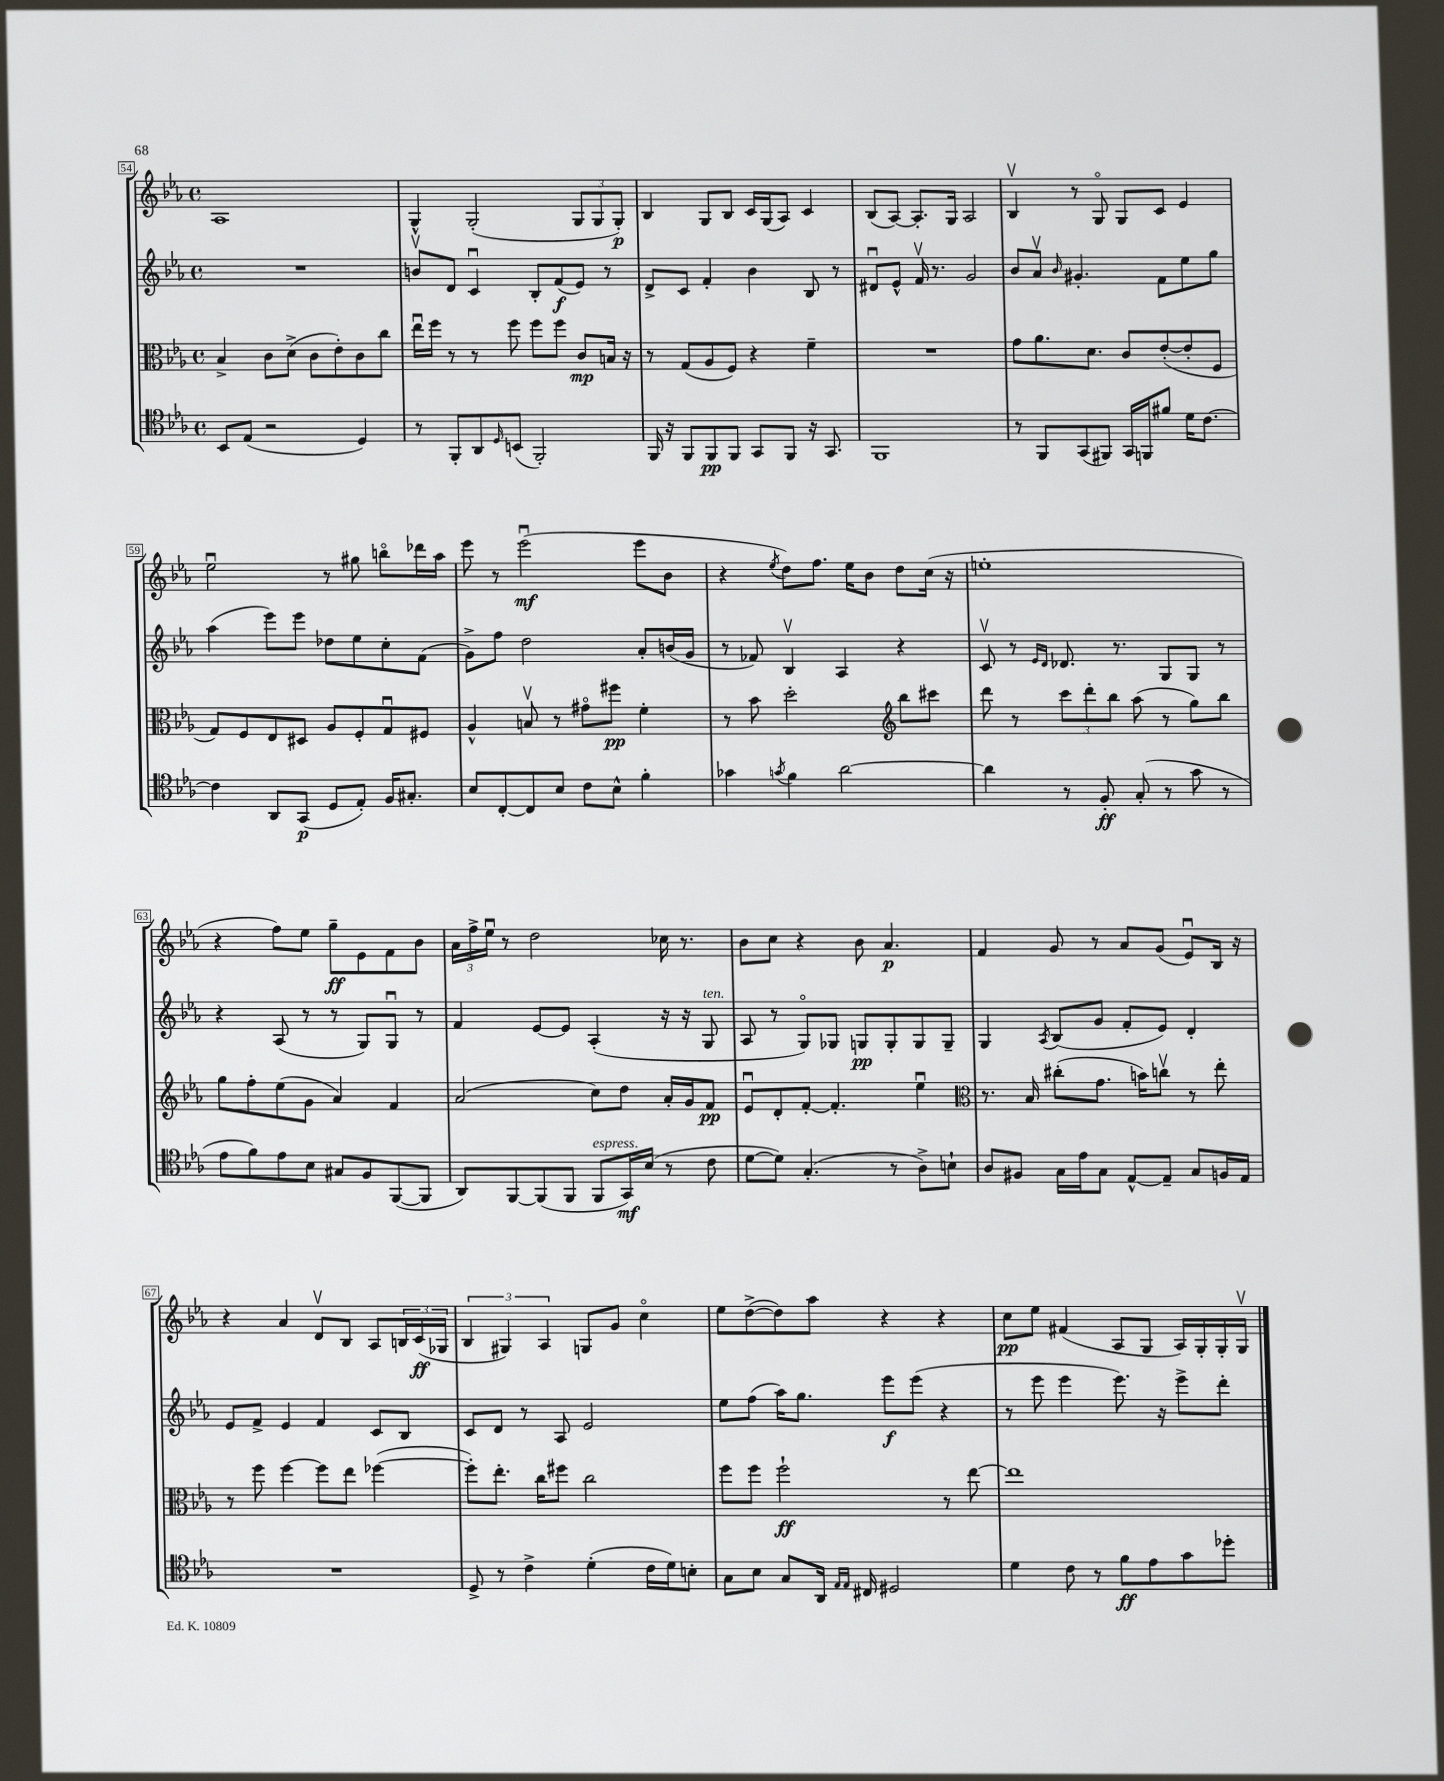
<<
\new StaffGroup <<
\new Staff = "s0" {
    \clef treble \key ees \major \defaultTimeSignature \time 4/4
    aes1 |
    g4-^ g2-.( \tuplet 3/2 { g8 g8 g8-.\p) } |
    bes4 g8 bes8 c'16 g16( aes8) c'4 |
    bes8( aes8~) aes8.-. g16 aes2 |
    bes4\upbow r8 g8\flageolet g8 c'8 ees'4 |
    ees''2\downbow r8 gis''8 b''8\flageolet des'''16 aes''16 |
    ees'''8 r8 ees'''2\downbow\mf( ees'''8 bes'8 |
    r4 \acciaccatura { ees''8 } d''8) f''8. ees''16 bes'8 d''8 c''16( r16 |
    e''1-. |
    r4 f''8) ees''8 g''8--\ff ees'8 f'8 bes'8 |
    \tuplet 3/2 { aes'16 f''16-> ees''16\downbow } r8 d''2 ces''16 r8. |
    bes'8 c''8 r4 bes'8 aes'4.\p |
    f'4 g'8 r8 aes'8 g'8( ees'8\downbow) bes16 r16 |
    r4 aes'4 d'8\upbow bes8 aes8 \tuplet 3/2 { b16 c'16\ff( ges16 } |
    \tuplet 3/2 { bes4 gis4) aes4 } g8 g'8 c''4\flageolet |
    ees''8 d''8~->( d''8) aes''8 r4 r4 |
    c''8\pp ees''8 fis'4( aes8 g8 aes16) g16-. g16-. g16\upbow \bar "|." |
}
\new Staff = "s1" {
    \clef treble \key ees \major \defaultTimeSignature \time 4/4
    R1 |
    b'8\upbow d'8 c'4\downbow bes8-. f'8\f( ees'8) r8 |
    d'8-> c'8 f'4-. bes'4 bes8 r8 |
    dis'8\downbow ees'8-^ f'16\upbow r8. g'2 |
    bes'8 aes'8\upbow \grace { bes'16 } gis'4.-. f'8 ees''8 g''8 |
    aes''4( ees'''8) ees'''8 des''8 ees''8 c''8-. f'8( |
    g'8->) f''8 d''2 aes'8-. b'16( g'16 |
    r8 fes'8) bes4\upbow aes4 r4 |
    c'8\upbow r8 \grace { ees'16 d'16 } des'8. r8. g8 g8 r8 |
    r4 aes8( r8 r8 g8) g8\downbow r8 |
    f'4 ees'8~ ees'8 aes4-.( r16 r16 g8^\markup { \italic "ten." } |
    aes8 r8 g8\flageolet) ges8 g8\pp g8-. g8 g8-- |
    g4 \acciaccatura { aes8 } bes8( g'8 f'8-. ees'8) d'4-. |
    ees'8 f'8-> ees'4 f'4 c'8 bes8 |
    c'8 d'8 r8 aes8 ees'2 |
    ees''8 f''8( aes''16) g''8. ees'''8\f ees'''8( r4 |
    r8 ees'''8 ees'''4 ees'''8.) r16 ees'''8-> d'''8-. \bar "|." |
}
\new Staff = "s2" {
    \clef alto \key ees \major \defaultTimeSignature \time 4/4
    bes4-> c'8 d'8->( c'8 ees'8-.) c'8 c''8 |
    ees''16\downbow f''16 r8 r8 f''8 f''8 f''8 c'8\mp b16 r16 |
    r8 g8( aes8 f8) r4 f'4-- |
    R1 |
    g'8 aes'8. d'8. c'8 ees'8~-.( ees'8-. f8 |
    g8) f8 ees8 dis8 aes8 f8-. g8\downbow fis8 |
    aes4-^ b8\upbow r8 gis'8\flageolet fis''8\pp f'4-. |
    r8 bes'8 d''2-. \clef treble bes''8 cis'''8 |
    d'''8 r8 \tuplet 3/2 { c'''8 d'''8-. bes''8 } aes''8( r8 g''8) bes''8 |
    g''8 f''8-. ees''8( g'8 aes'4) f'4 |
    aes'2( c''8) d''8 aes'16-. g'16 f'8\pp |
    ees'8\downbow d'8-. f'8~-. f'4.-. ees''4\downbow |
    \clef alto r8. bes16 cis''8-.( g'8. b'16) c''8\upbow r8 ees''8-. |
    r8 f''8 f''4~ f''8 ees''8 fes''4~( |
    fes''8-.) ees''8.-. c''16 fis''8 c''2 |
    f''8 f''8 f''2-!\ff r8 ees''8~ |
    ees''1 \bar "|." |
}
\new Staff = "s3" {
    \clef tenor \key ees \major \defaultTimeSignature \time 4/4
    bes,8 ees8( r2 d4) |
    r8 f,8-. aes,8 \grace { d16 } b,8( f,2-.) |
    f,16 r16 f,8 f,8\pp f,8 g,8 f,8 r16 g,8. |
    f,1 |
    r8 f,8 g,8( fis,8) g,16 f,16 fis'8 d'16 c'8.~ |
    c'4 aes,8 g,8\p( d8 ees8-.) f16 gis8.-. |
    bes8 c8~-. c8 bes8 c'8 bes8-^ f'4-. |
    ges'4 \acciaccatura { g'8 } f'4 aes'2~ |
    aes'4 r8 f8-.\ff g8-.( r8 g'8 r8 |
    ees'8 f'8) ees'8 bes8 gis8 f8 f,8~( f,8 |
    aes,8) f,8~ f,8( f,8 f,8^\markup { \italic "espress." } g,16\mf) bes16( r8 c'8 |
    d'8~ d'8) g4.-.( r8 aes8->) b8-! |
    aes8 fis8 g16 ees'16 g8 ees8~-^ ees8-- g8 f16 ees16 |
    R1 |
    d8-> r8 c'4-> d'4-.( c'16 d'16) b8-. |
    g8 bes8 g8 aes,16 \grace { ees16 ees16 } cis16 dis2 |
    d'4 c'8 r8 f'8\ff ees'8 g'8 des''8-. \bar "|." |
}
>>
>>
\layout { \context { \Score currentBarNumber = #54 \override BarNumber.stencil = #(make-stencil-boxer 0.1 0.3 ly:text-interface::print) } }
